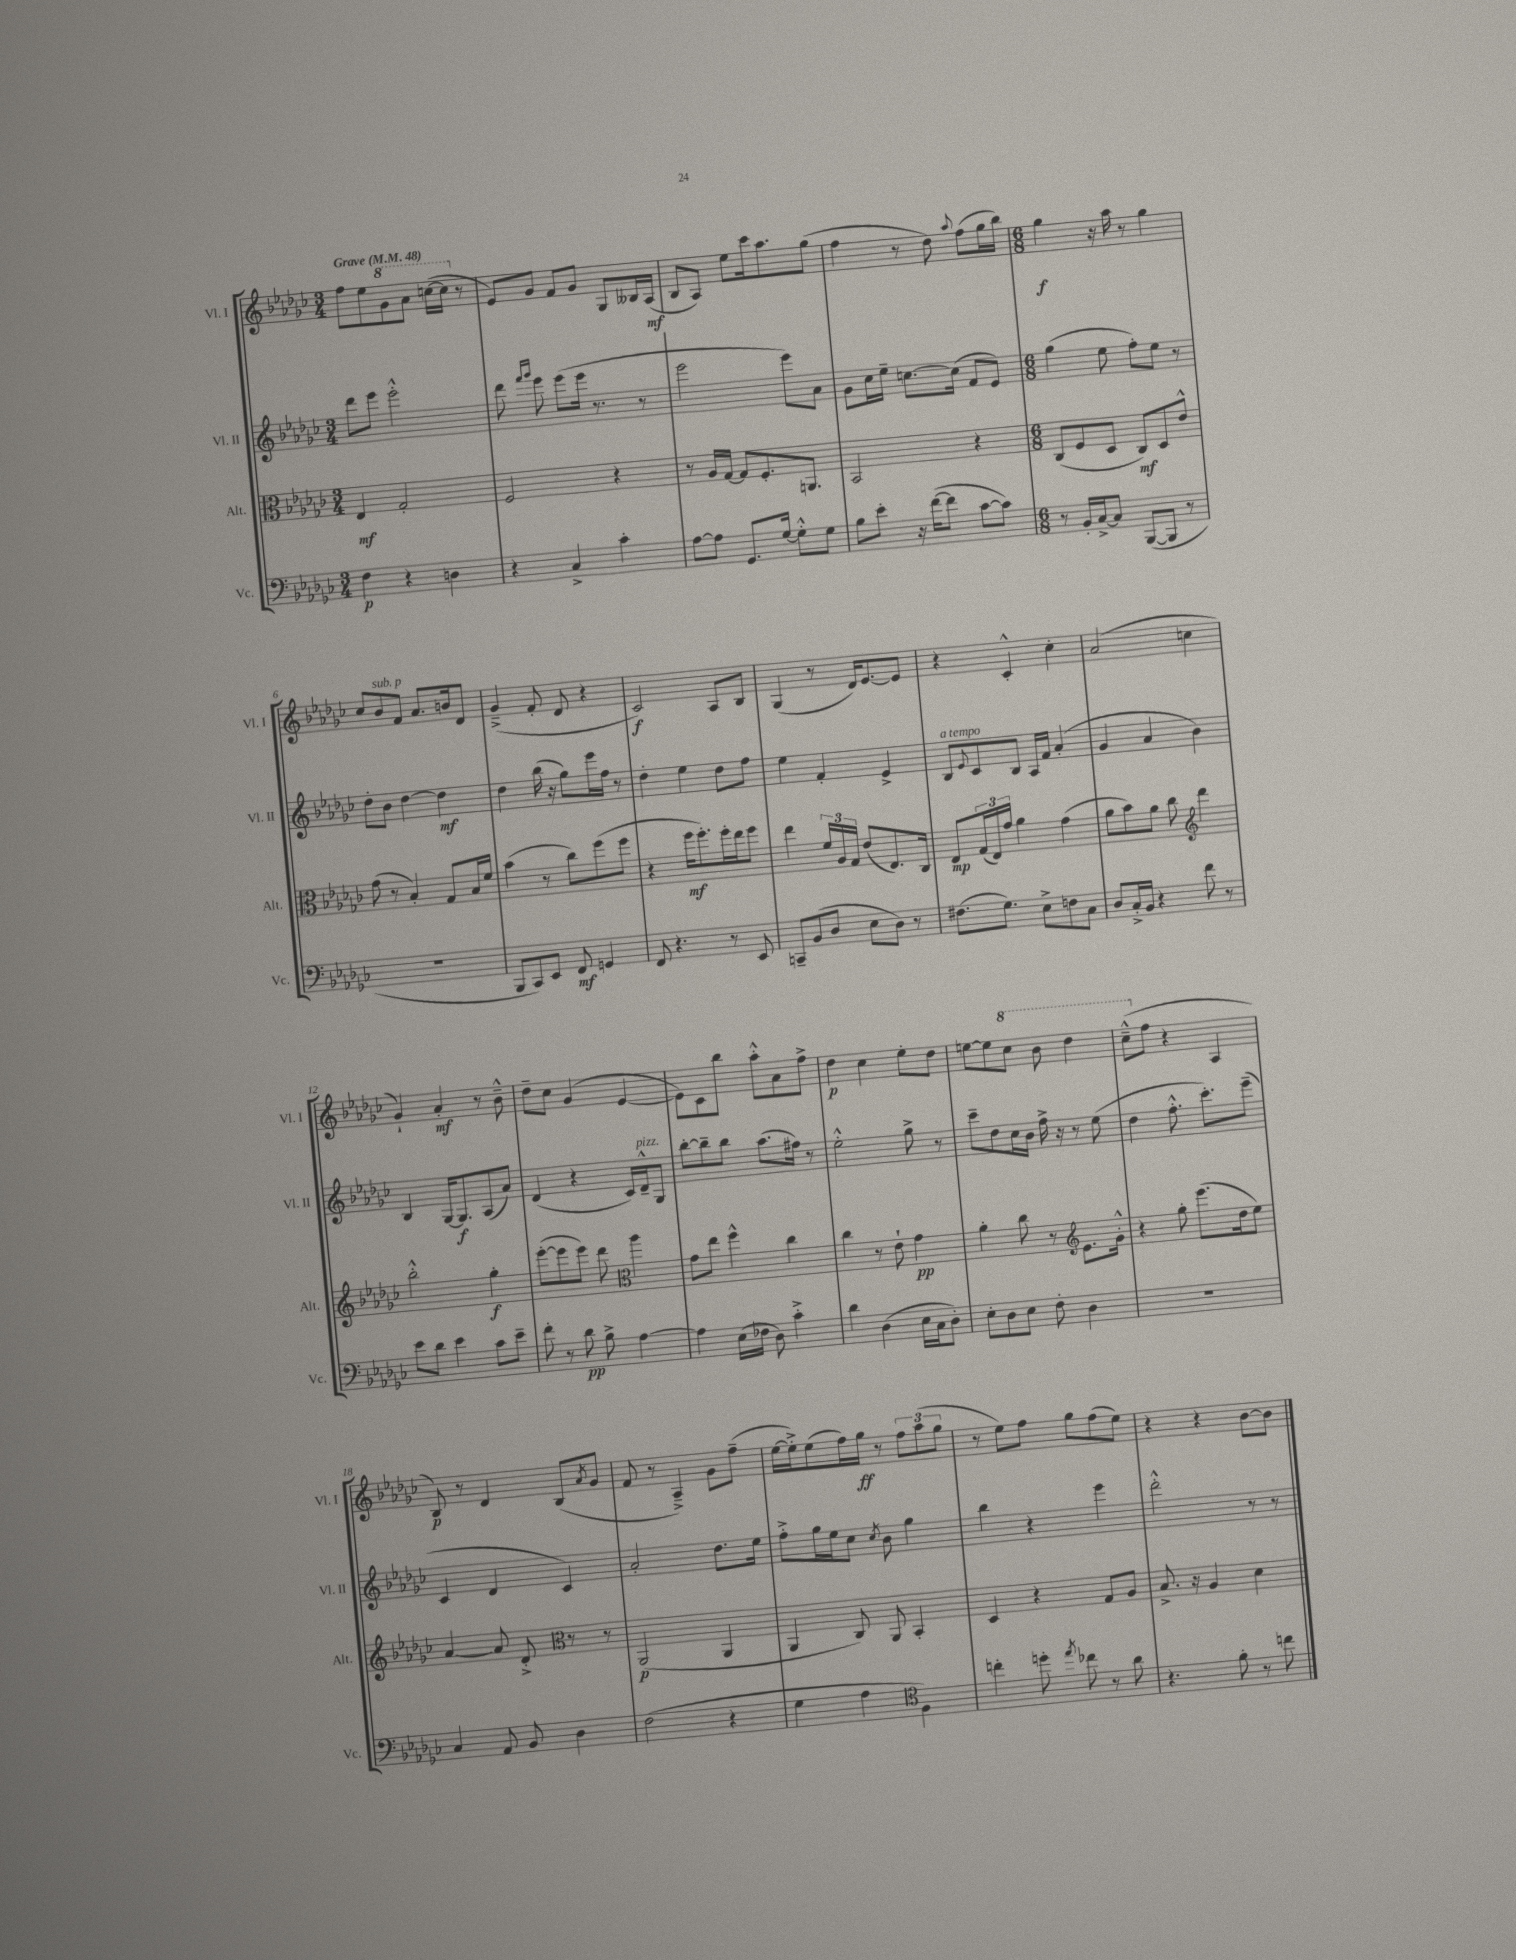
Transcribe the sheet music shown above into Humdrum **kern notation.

**kern	**kern	**kern	**kern
*staff4	*staff3	*staff2	*staff1
*clefF4	*clefC3	*clefG2	*clefG2
*k[b-e-a-d-g-c-]	*k[b-e-a-d-g-c-]	*k[b-e-a-d-g-c-]	*k[b-e-a-d-g-c-]
*M3/4	*M3/4	*M3/4	*M3/4
*MM48	*MM48	*MM48	*MM48
4F	4E-	8ddd-	8ff
.	.	8eee-	8ee-
4r	2G-'	2eee-'^^	8gg-
.	.	.	8aa-
4D	.	.	([16ccc
.	.	.	16ccc]
.	.	.	8r
=	=	=	=
4r	2F	8ddd-	8e-)
.	.	16qqfff	.
.	.	16qqggg-	.
.	.	8eee-	8g-
4C-^	.	(8eee-	8f
.	.	16eee-	8g-
.	.	8.r	.
4c-'	4r	.	8G-
.	.	8r	16B--
.	.	.	(16A-
=	=	=	=
[8A-	8r	2eee-	8B-
8A-]	16A-	.	8A-)
.	[16G-	.	.
8.GG-	8G-]	.	8ee-
.	8.F'	.	16ccc-
[16G-	.	.	8.aa-
8G-'^^]	.	8eee-)	.
.	8.AA	.	.
8G-	.	8a-	(8gg-
=	=	=	=
8B-	2BB-	8g-	4ff
8e-'	.	16cc-	.
.	.	16ee-~	.
16r	.	[8.cc	8r
([16f	.	.	.
8f]	.	.	8dd-)
.	.	(16cc]	.
.	.	.	8qqaa-
[8c-	4r	8f	(8ff
8c-])	.	8e-)	16gg-
.	.	.	16bb-)
=	=	=	=
*M6/8	*M6/8	*M6/8	*M6/8
8r	(8C-	(4gg-	4gg-
16BB-'	8F	.	.
[16C-^	.	.	.
8C-]	8D-	8ee-	16r
.	.	.	16aa-
([8BBB-	8C-)	8ff')	8r
8BBB-]	8D-	8ee-	4gg-
8r	8e-^^	8r	.
=	=	=	=
2.r	(8g-	8dd-'	8cc-
.	8r	8b-	8b-
.	4B-')	[4dd-	8f
.	.	.	8.a-
.	8G-	4dd-]	.
.	.	.	16b
.	16B-	.	8d-
.	16f	.	.
=	=	=	=
8BBB-	(4b-	4dd-	(4g-~^
8CC-)	.	.	.
8EE-	8r	(16bb-	8f'
.	.	16r	.
8FF	8cc-)	8gg-)	8d-
4GG	(8ff	16eee-	4r
.	.	16ff	.
.	8ff	8r	.
=	=	=	=
8FF	4r	4dd-'	2c-)
4.r	.	.	.
.	16ff	4ee-	.
.	8.ff')	.	.
8r	16ff'	8dd-	8A-
.	16ee-	.	.
8EE-	8ff	8ff	8B-
=	=	=	=
8CC~	4ee-	4ee-	(4G-
(8BB-	.	.	.
8D-	24f	4f'	8r
.	24A-	.	.
.	24G-	.	.
8E-	(8e-	.	16d-)
.	.	.	[8.e-
8D-)	8.E-)	4e-^	.
8r	.	.	8e-]
.	16C-	.	.
=	=	=	=
(8.F#	8E-	8B-	4r
.	.	8qqe-	.
.	(24G-	8c-	.
.	24E-)	.	.
8.G-)	.	.	.
.	24g-	.	.
.	4a-	8B-	4c-'^^
8E-^	.	16A-	.
.	.	16f	.
8F	(4g-	(4a-'	4cc-'
8C-	.	.	.
=	=	=	=
8D-	8a-	4g-	(2a-
16C-'^	8b-)	.	.
16BB-	.	.	.
4r	8a-	4a-	.
.	8cc-	.	.
*	*clefG2	*	*
8f	4ddd-	4b-)	4cc
8r	.	.	.
=	=	=	=
8e-	2bb-'^^	4B-	4g-`)
8d-	.	.	.
4e-	.	[16G-	4a-'
.	.	8.G-]	.
8c-	4gg-'	(8A-	8r
8e-~	.	8a-)	8b-~^^
=	=	=	=
8f'	([8eee-'	(4d-	8dd-~
8r	8eee-]	.	8cc-
8d-	8eee-)	4r	(4g-
8B-^	8ddd-	.	.
[4A-	4aa-	16c-)	[4e-
.	.	16d-~^^	.
.	.	8G-	.
=	=	=	=
*	*clefC3	*	*
4A-]	8g-	[8bb-'	8e-])
.	8ee-	8bb-~]	8c-
(16E-	4ff^^	8bb-	8bb-
16F-	.	.	.
8D-)	.	(8.aa-	8aa-'^^
4c-'^	4cc-	.	8a-
.	.	16ff#)	.
.	.	8r	8ff^
=	=	=	=
4d-	4cc-	2ee-'^^	4dd-
(4D-	8r	.	4cc-
.	8e-`	.	.
16E-	4g-	8gg-^	8ee-'
16C-	.	.	.
8D-')	.	8r	8dd-
=	=	=	=
8E-'	4a-'	8ccc-~	[8ee
8D-	.	8dd-	8ee]
8E-	8cc-	16cc-	8ccc-
.	.	16b-	.
8F'	8r	16ff^	8bb-
.	.	16r	.
4D-	8.e-	8r	4ddd-
.	.	(8ee-	.
.	16g-'^^	.	.
=	=	=	=
*	*clefG2	*	*
2.r	4r	4dd-	(8ccc-~^^
.	.	.	8ff
.	8gg-'	8.ff'^^	4r
.	(8.eee-	.	.
.	.	8.ccc-')	.
.	.	.	4A-
.	16dd-	.	.
.	8ee-)	(8eee-~	.
=	=	=	=
4C-	[4a-	4c-	8B-)
.	.	.	8r
8AA-	8a-]	4d-	4d-
8BB-	8d-'^	.	.
4D-	8r	4c-)	(8B-
.	.	.	8qa-
.	8r	.	8g-
=	=	=	=
*	*clefC3	*	*
(2F	(2AA-	2a-'	8f
.	.	.	8r
.	.	.	4A-~^)
4r	4AA-	8.dd-	8g-
.	.	.	(8ff~
.	.	16ee-	.
=	=	=	=
4G-	4AA-	8ff'^	[16ee-
.	.	.	16ee-'^])
.	.	16gg-	(8ee-
.	.	16ee-	.
4A-	8C-)	8cc-	16ff)
.	.	.	16gg-
.	.	8qcc-	.
.	8AA-	8b-	8r
4F)	4BB-'	4gg-	12ff
.	.	.	(12aa-
.	.	.	12gg-
=	=	=	=
*clefC4	*	*	*
4cc'	4D-	4bb-	8r
.	.	.	8ee-)
8dd'	4r	4r	8ff
8qee-	.	.	.
8cc-	.	.	8gg-
8r	8G-	4eee-	(8ff
8a-	8A-	.	8ee-)
=	=	=	=
4.r	8.B-^	2ddd-'^^	4r
.	16r	.	.
.	4A-	.	4r
8f'	.	.	.
8r	4d-	8r	[8b-
8cc	.	8r	8b-]
==	==	==	==
*-	*-	*-	*-
